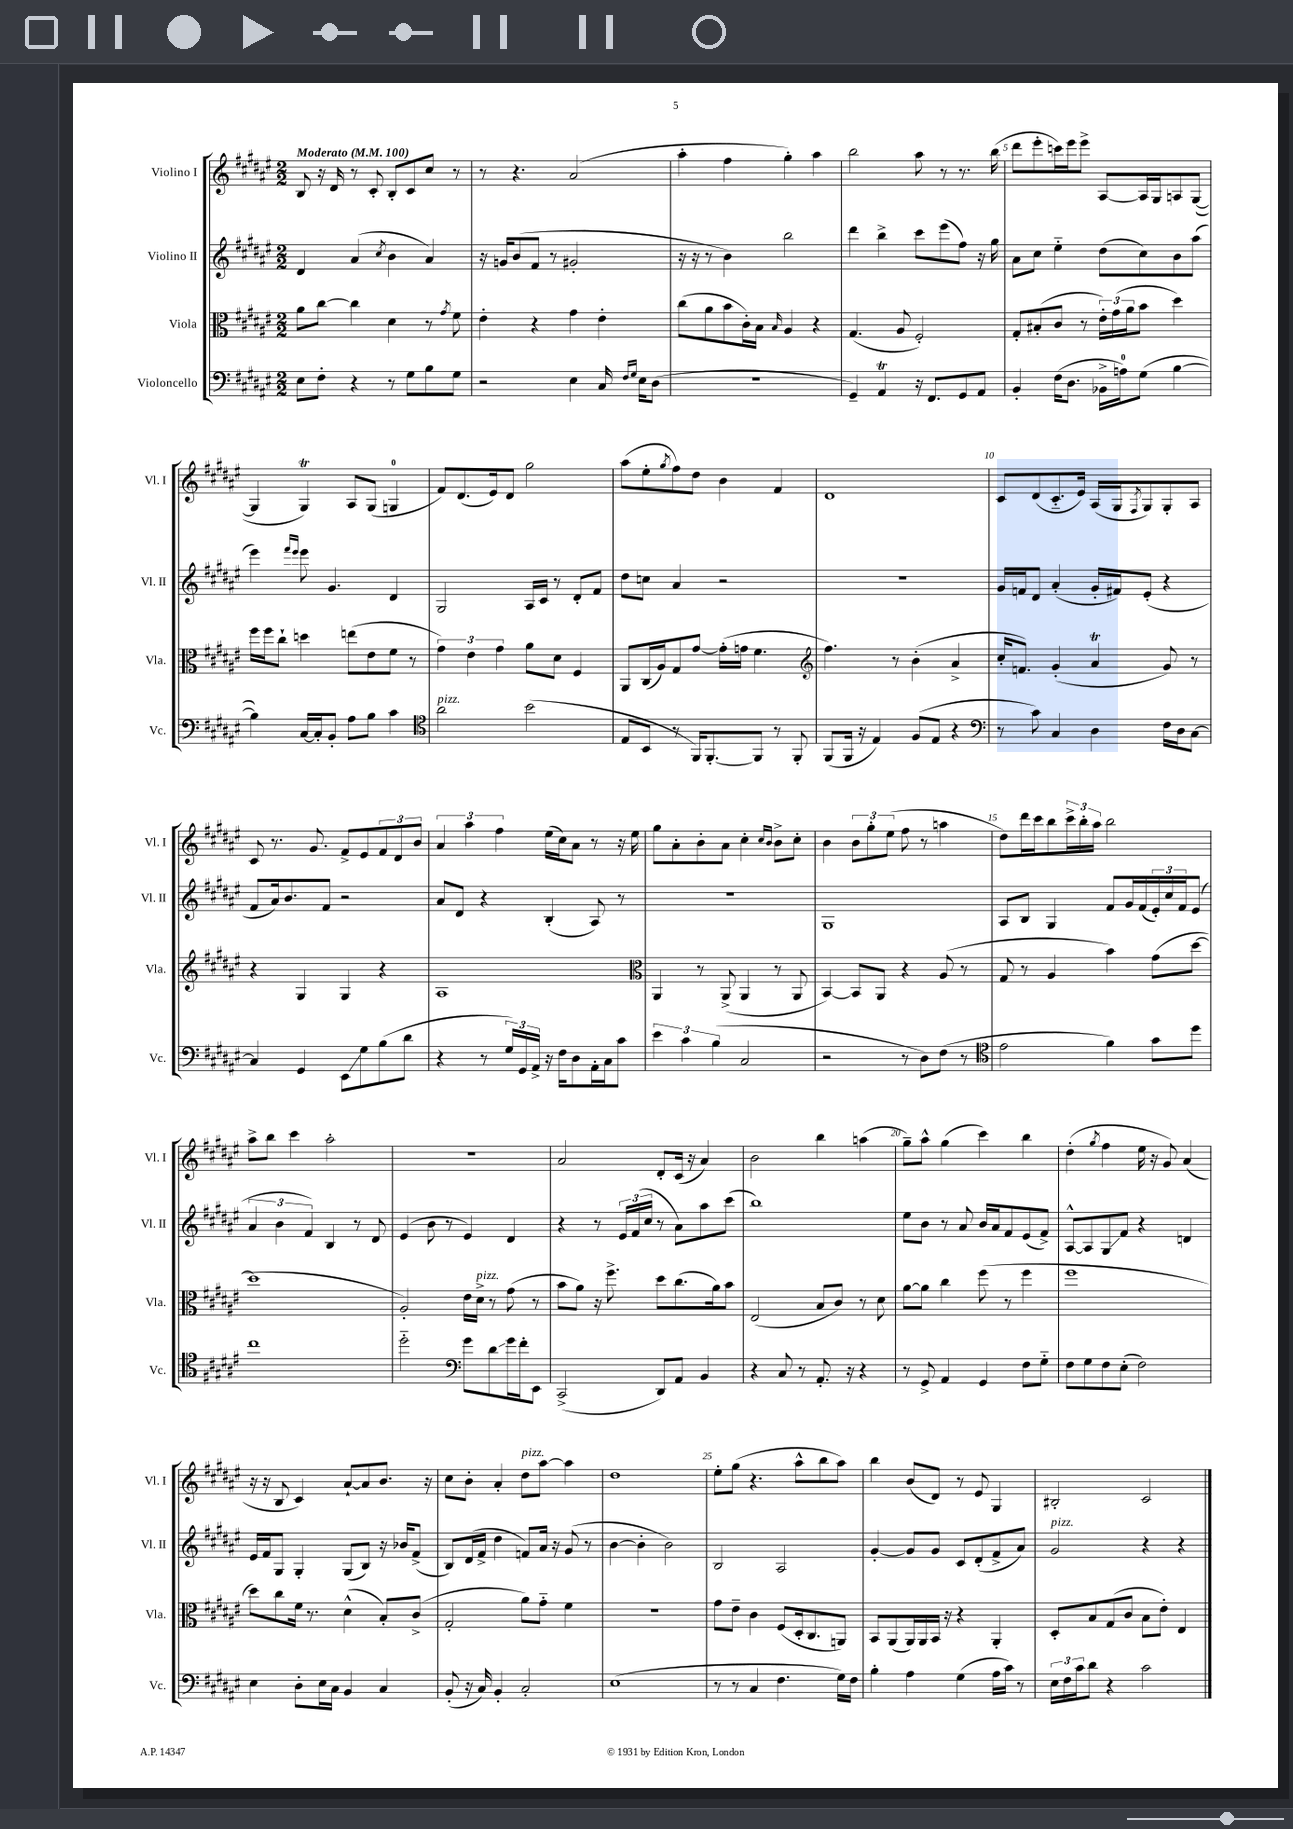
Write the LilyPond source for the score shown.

<<
\new StaffGroup <<
\new Staff = "s0" \with { instrumentName = "Violino I" shortInstrumentName = "Vl. I" } {
    \clef treble \key fis \major \numericTimeSignature \time 2/2 \tempo "Moderato" 4 = 100
    b8 r16 dis'16 r8 cis'8-. b8-. cis'8 cis''8 r8 |
    r8 r4. ais'2( |
    ais''4-. fis''4 gis''4-.) ais''4 |
    b''2 ais''8 r8 r8. b''16( |
    dis'''8 eis'''8-. c'''16) eis'''16 eis'''8-> ais8~ ais16 gis16 a8 gis8~( |
    gis4 gis4\trill) ais8 gis8( g4-0 |
    fis'8) dis'8.( eis'16) dis'8 gis''2 |
    ais''8( eis''8-. \acciaccatura { gis''8 } fis''8) dis''8 b'4 fis'4 |
    dis'1 |
    cis'8 dis'8( cis'8.-_ eis'16) ais16( gis16 \acciaccatura { fis8 } gis8) gis8-. ais8 |
    cis'8 r8. gis'8. fis'8-> eis'8 \tuplet 3/2 { fis'8 dis'8 b'8 } |
    \tuplet 3/2 { ais'4 ais''4 fis''4 } eis''16( cis''16) ais'8 r8 r16 eis''16 |
    gis''8 ais'8-. b'8-. ais'8 cis''4-. \grace { cis''16 b'16 } b'8-> cis''8-. |
    b'4 \tuplet 3/2 { b'8 gis''8-. eis''8( } fis''8 r8 a''4 |
    dis''8) dis'''16 cis'''16 b''8 \tuplet 3/2 { cis'''16-> b''16-. ais''16 } b''2 |
    ais''8-> b''8 cis'''4 ais''2-. |
    r1 |
    ais'2 dis'8-. cis'16( r16 ais'4) |
    b'2 b''4 a''4( |
    gis''8--) ais''8-^ gis''4( cis'''4) b''4 |
    dis''4-.( \acciaccatura { gis''8 } fis''4 eis''16 r16 gis'8) ais'4( |
    r16 r16 b8 cis'4) ais'8~-! ais'8 b'8. r16 |
    cis''8 b'8-. ais'4-. dis''8^\markup { \italic "pizz." } ais''8~ ais''4 |
    dis''1 |
    eis''8-. gis''8( r4. ais''8-^ b''8 ais''8) |
    b''4 b'8( dis'8) r8 eis'8 gis4 |
    bis2-. cis'2 \bar "|." |
}
\new Staff = "s1" \with { instrumentName = "Violino II" shortInstrumentName = "Vl. II" } {
    \clef treble \key fis \major \numericTimeSignature \time 2/2
    dis'4 ais'4( \acciaccatura { cis''8 } b'4 ais'4) |
    r16 g'16 b'8( fis'8 r8 gis'2-. |
    r16 r16 r8 b'4) b''2 |
    dis'''4 b''4-> cis'''8 eis'''8( fis''8) r16 gis''16 |
    ais'8 cis''8 eis''4-_ dis''8( cis''8) b'8 ais''8( |
    eis'''4) \grace { fis'''16 eis'''16 } eis'''8 gis'4. dis'4 |
    gis2 ais16 cis'16 r8 dis'8-. fis'8 |
    dis''8 c''8 ais'4 r2 |
    R1 |
    gis'16 f'16 dis'8 ais'4-.( gis'16-. fis'16) eis'8-.( r4 |
    fis'8 ais'16) b'8. fis'8 r2 |
    ais'8 dis'8 r4 b4-.( ais8) r8 |
    R1 |
    gis1 |
    ais8 b8 gis4 fis'8 gis'16 fis'16( \tuplet 3/2 { eis'16-.) cis''16 fis'16 } eis'8( |
    \tuplet 3/2 { ais'4 b'4 fis'4) } b4 r8 dis'8 |
    eis'4( b'8 r8 eis'4) dis'4 |
    r4 r8 \tuplet 3/2 { eis'16 fis'16( cis''16 } r8 ais'8) ais''8 cis'''8( |
    b''1) |
    eis''8 b'8 r8 ais'8 b'16 ais'16 fis'8 eis'8( fis'8->) |
    ais8~-^ ais8 gis8\glissando fis'8 r4 d'4 |
    eis'16 fis'16 gis8 gis4-. gis8( b8) r16 bes'16 fis'8->( |
    b8) dis'16( fis'16-> dis''4 f'8) ais'16 r16 gis'8( r8 |
    b'4~ b'4-. b'2) |
    b2 ais2 |
    gis'4~-. gis'8 gis'8 cis'8 dis'8-.( fis'8-> ais'8) |
    gis'2^\markup { \italic "pizz." } r4 r4 \bar "|." |
}
\new Staff = "s2" \with { instrumentName = "Viola" shortInstrumentName = "Vla." } {
    \clef alto \key fis \major \numericTimeSignature \time 2/2
    ais'8 cis''8~ cis''4 dis'4 r8 \acciaccatura { gis'8 } fis'8 |
    eis'4-. r4 gis'4 eis'4-. |
    cis''8( ais'8 b'8 cis'16-.) b16 \grace { b16 } ais4 r4 |
    gis4.( ais8 fis2-.) |
    gis8-. bis8-.( cis'8 r8 \tuplet 3/2 { eis'16-.) gis'16( ais'16 } b'8 dis''4) |
    fis''16 fis''16 cis''8-! d''4 e''8( eis'8 fis'8 r8 |
    \tuplet 3/2 { gis'4) eis'4 gis'4 } ais'8 dis'8 fis4 |
    ais,8 cis16( ais16) gis8 gis'8~ gis'16-.( g'16 fis'4. |
    \clef treble fis''4.) r8 b'4-.( ais'4-> |
    cis''16-. f'8.) gis'4-.( ais'4\trill gis'8) r8 |
    r4 gis4 gis4 r4 |
    ais1 |
    \clef alto ais,4 r8 ais,8->( ais,4 r8 ais,8 |
    b,4~) b,8 ais,8 r4 ais8( r8 |
    gis8 r8 ais4 b'4) gis'8( dis''8~ |
    dis''1 |
    ais2-.) eis'16 dis'16->^\markup { \italic "pizz." } r8 gis'8( r8 |
    b'8 ais'8) r16 fis''8.-> dis''8 cis''8.( ais'16) b'8 |
    eis2( b8 cis'8) r8 dis'8 |
    ais'8~ ais'8 cis''4 fis''8( r8 fis''4 |
    fis''1 |
    dis''8) cis''8 fis'16 r8. dis'4-^( b8-.) cis'8->( |
    gis2-. ais'8) gis'8-_ fis'4 |
    R1 |
    gis'8 eis'8-- cis'4 fis8( dis16-. cis8. a,8) |
    b,8 ais,8( ais,16) ais,16 b,16 r16 r4 ais,4-. |
    dis8-. b8 gis8( cis'8 b8 eis'8-.) eis4 \bar "|." |
}
\new Staff = "s3" \with { instrumentName = "Violoncello" shortInstrumentName = "Vc." } {
    \clef bass \key fis \major \numericTimeSignature \time 2/2
    eis8 fis8-. r4 r8 gis8 b8 gis8 |
    r2 eis4 cis16 \grace { fis16 gis16 } eis16 dis8( |
    R1 |
    gis,4--) ais,4\trill r16 fis,8. gis,8 ais,8 |
    b,4-. fis16( dis8. bes,16-> a16-0) gis8( b4~ |
    b4) cis16~ cis16-. b,8-. ais8 b8 cis'4 |
    \clef tenor ais'2^\markup { \italic "pizz." } b'2( |
    eis8 b,8 r8 fis,16) fis,8.~-. fis,8 r8 fis,8-. |
    fis,8( fis,16 r16 eis4) fis8( eis8 r4 |
    \clef bass r8 cis'8) cis4 dis4 fis16 dis16 cis8~ |
    cis4 gis,4 eis,8\glissando gis8 b8( dis'8 |
    r4 r8 \tuplet 3/2 { gis16) gis,16 ais,16-> } r16 fis16 dis8 ais,16-. cis16 cis'8 |
    \tuplet 3/2 { eis'4 cis'4 b4( } cis2 |
    r2 r8 dis8) fis8( r8 |
    \clef tenor eis'2 fis'4) gis'8 dis''8 |
    cis''1 |
    dis''2-_ \clef bass gis'8 dis'8\glissando gis'16 fis'16-. eis,8 |
    cis,2->( dis,8) ais,8 b,4 |
    r4 cis8 r8 ais,8.-. r16 r4 |
    r8 gis,8-> ais,4 gis,4 fis8 gis8-_ |
    fis8 gis8 fis8 eis8-.( fis2) |
    eis4 dis8-. eis16 cis16 b,4 cis4 |
    b,8-.( r16 cis16) b,4-. cis2-. |
    eis1( |
    r8 r8 cis4 fis4. gis16) fis16 |
    b4-. ais4 gis4( ais16 cis'16) r8 |
    \tuplet 3/2 { eis16 fis16 cis'16 } dis'8 r4 cis'2 \bar "|." |
}
>>
>>
\layout { \context { \Score \override BarNumber.break-visibility = ##(#f #t #t) barNumberVisibility = #(every-nth-bar-number-visible 5) } }
